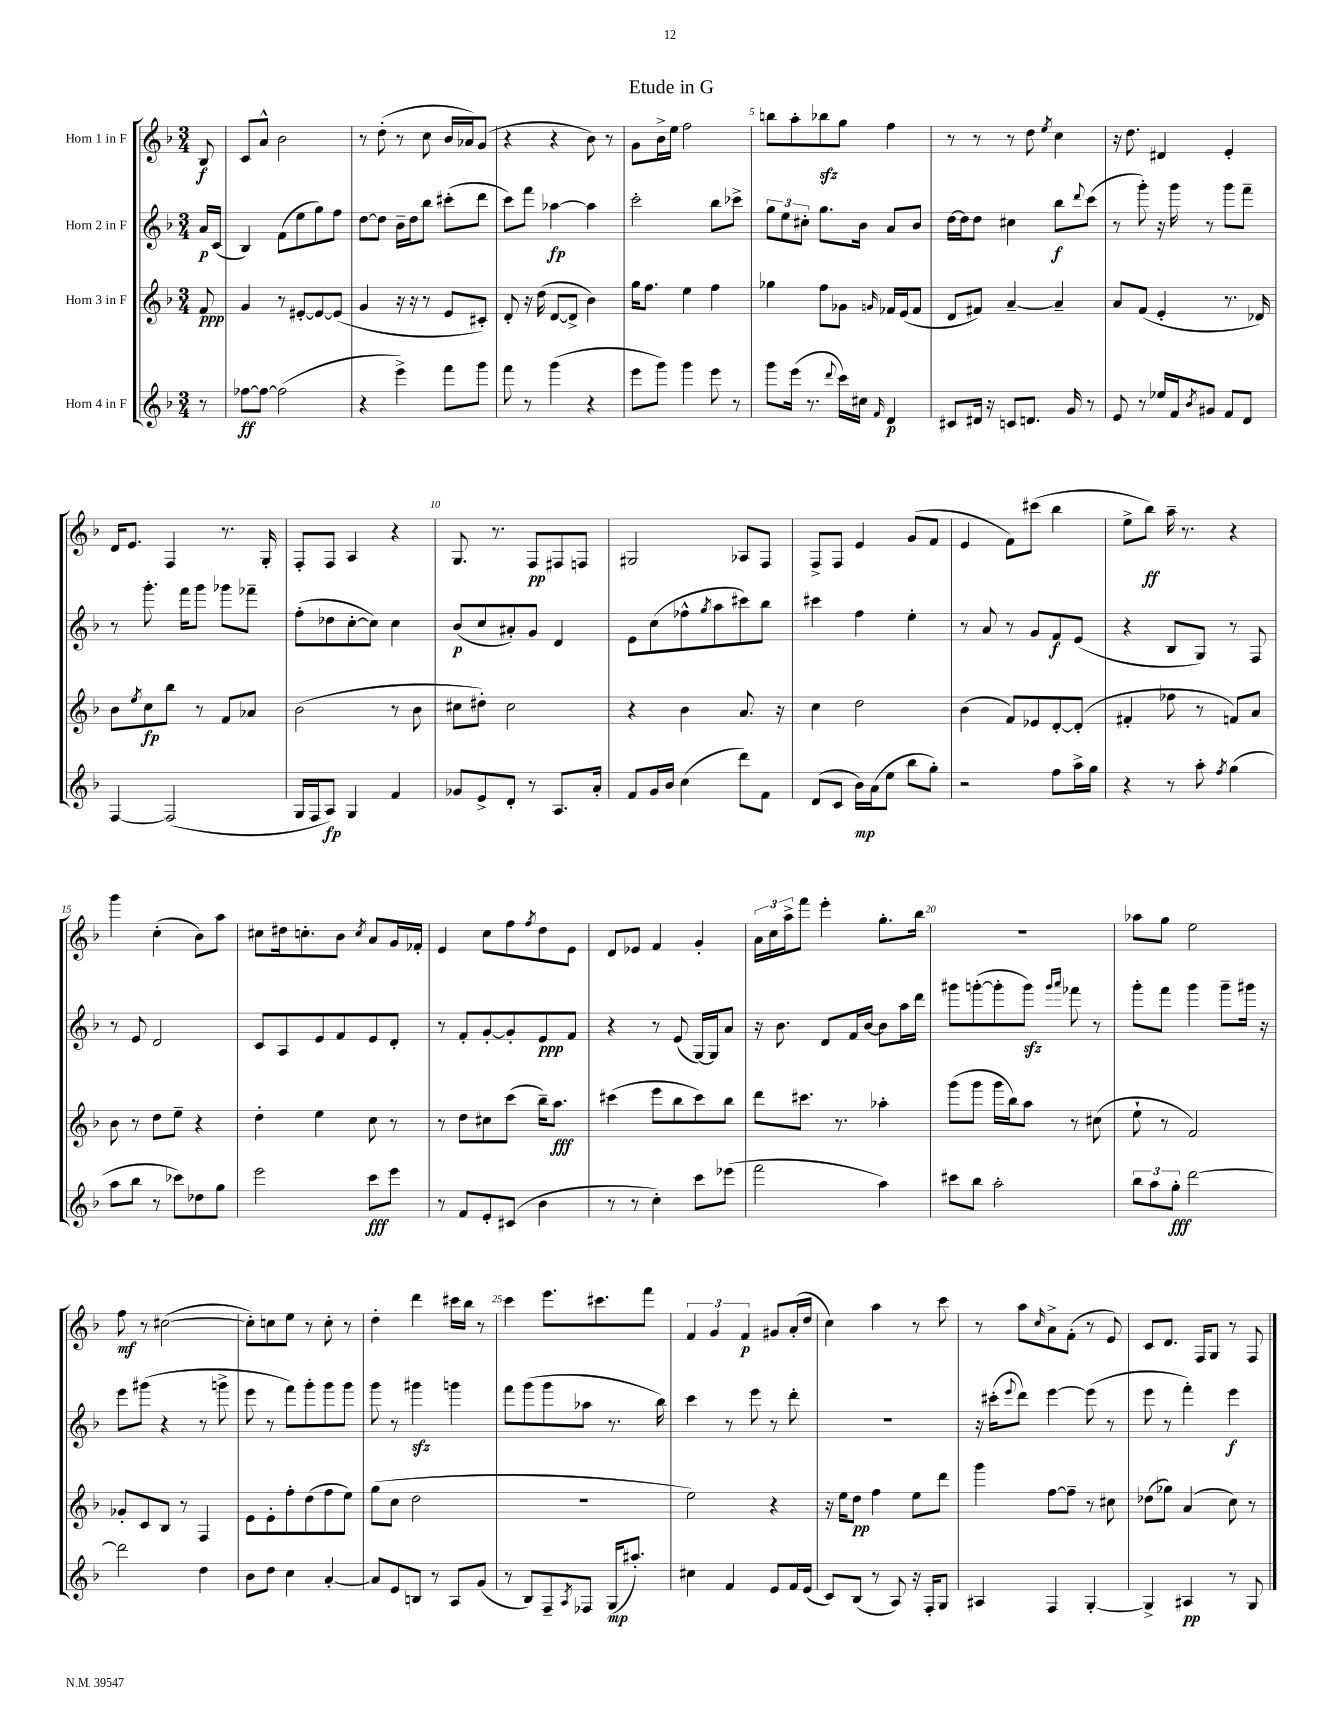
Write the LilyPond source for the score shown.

\header { title = "Etude in G" }
<<
\new StaffGroup <<
\new Staff = "s0" \with { instrumentName = "Horn 1 in F" } {
    \clef treble \key f \major \numericTimeSignature \time 3/4 \partial 8
    bes8\f |
    c'8 a'8-^ bes'2 |
    r8 d''8-.( r8 c''8 bes'16 aes'16) g'8( |
    r4 r4 bes'8) r8 |
    g'8 bes'16-> e''16 f''2 |
    b''8 a''8-. bes''8\sfz g''8 f''4 |
    r8 r8 r8 d''8 \acciaccatura { e''8 } c''4 |
    r16 d''8. dis'4 e'4-. |
    d'16 e'8. f4 r8. g16-. |
    f8-. f8 a4 r4 |
    g8. r8. f8\pp fis8 f8 |
    gis2 aes8 f8 |
    f8-> f8 e'4 g'8( f'8 |
    e'4 f'8) cis'''8( bes''4 |
    e''8-> bes''8\ff) a''16-- r8. r4 |
    g'''4 c''4-.( bes'8) a''8 |
    cis''8 dis''16 c''8.-. bes'8 \acciaccatura { c''8 } a'8 g'16 fes'16-. |
    e'4 c''8 f''8 \acciaccatura { f''8 } d''8 e'8 |
    d'8 ees'8 f'4 g'4-. |
    \tuplet 3/2 { a'16 c''16 a''16-> } f'''8 e'''4-. g''8.-. bes''16 |
    R2. |
    aes''8 g''8 e''2 |
    f''8\mf r8 cis''2~( |
    cis''8-.) c''8 e''8 r8 c''8-. r8 |
    d''4-. d'''4 cis'''16 bes''16 r8 |
    c'''4 e'''8. cis'''8. f'''8 |
    \tuplet 3/2 { f'4 g'4 f'4\p } gis'8 a'16-.( d''16 |
    c''4) a''4 r8 c'''8 |
    r8 a''8 \grace { c''16 } a'8-> f'8-.( r8 e'8) |
    c'8 d'8. f16 g8 r8 f8 \bar "|." |
}
\new Staff = "s1" \with { instrumentName = "Horn 2 in F" } {
    \clef treble \key f \major \numericTimeSignature \time 3/4 \partial 8
    a'16\p c'16( |
    bes4) f'8( e''8 g''8) f''8 |
    d''8~ d''8 bes'16-- d''16 bes''8 cis'''8-.( d'''8 |
    c'''8) f'''8 aes''4~\fp aes''4 |
    c'''2-. bes''8 ces'''8-> |
    \tuplet 3/2 { g''8 e''8 cis''8-. } g''8. bes'16 a'8 bes'8 |
    d''16~ d''16 d''8 cis''4 bes''8\f \appoggiatura { d'''8 } c'''8( |
    r8 g'''8-.) r16 g'''16 r8 g'''8 f'''8-- |
    r8 g'''8.-. f'''16 g'''8 ges'''8 fes'''8-- |
    f''8-.( des''8 c''8~-. c''8) c''4 |
    bes'8\p( c''8 ais'8-.) g'8 d'4 |
    e'8 c''8( fes''8-^ \acciaccatura { g''8 } a''8 cis'''8) bes''8 |
    cis'''4 f''4 e''4-. |
    r8 a'8 r8 g'8 f'8\f e'8( |
    r4 bes8 g8) r8 f8 |
    r8 e'8 d'2 |
    c'8 a8 e'8 f'8 e'8 d'8-. |
    r8 f'8-. g'8~-. g'8-. e'8\ppp f'8 |
    r4 r8 e'8( g16~) g16 a'8 |
    r16 bes'8. d'8 f'16 bes'16~ bes'8 a''16 d'''16 |
    gis'''8 g'''8~-.( g'''8-. g'''8\sfz) \grace { g'''16 a'''16 } fes'''8 r8 |
    g'''8-. f'''8 g'''4 g'''8-- gis'''16 r16 |
    e'''8 gis'''8( r4 r8 g'''8-> |
    e'''8 r8 f'''8) g'''8-. g'''8 g'''8 |
    g'''8 r8 gis'''4\sfz g'''4 |
    f'''8 g'''8( g'''8 aes''8 r8. bes''16) |
    c'''4 r8 e'''8 r8 d'''8-. |
    R2. |
    r16 cis'''16-.( \appoggiatura { e'''8 } d'''8) e'''4~ e'''8( r8 |
    e'''8 r8 f'''4-.) e'''4\f \bar "|." |
}
\new Staff = "s2" \with { instrumentName = "Horn 3 in F" } {
    \clef treble \key f \major \numericTimeSignature \time 3/4 \partial 8
    f'8\ppp |
    g'4 r8 eis'8~-. eis'8~ eis'8( |
    g'4 r16 r16 r8 e'8 cis'8-.) |
    d'8-. r16 d''16( d'8~ d'8-> bes'4) |
    g''16 f''8. e''4 f''4 |
    ges''4 f''8 ges'8 \grace { g'16 } fes'16 e'16( fes'8 |
    d'8 fis'8) a'4~-- a'4-- |
    a'8 f'8( e'4-. r8. des'16) |
    bes'8 \acciaccatura { e''8 } c''8\fp bes''8 r8 f'8 aes'8 |
    bes'2( r8 bes'8 |
    cis''8 dis''8-.) cis''2 |
    r4 bes'4 a'8. r16 |
    c''4 d''2 |
    bes'4( f'8) ees'8 d'8~-. d'8-.( |
    fis'4-. fes''8 r8 f'8) a'8 |
    bes'8 r8 d''8 e''8-- r4 |
    d''4-. e''4 c''8 r8 |
    r8 d''8 cis''8 c'''8( bes''16--) a''8.\fff |
    cis'''4( e'''8 bes''8 cis'''8) bes''8 |
    d'''8 cis'''8. r8. aes''4-. |
    g'''8( g'''8 g'''16 bes''16) a''8 r8 cis''8( |
    e''8-! r8 f'2) |
    ges'8-. c'8 bes8 r8 f4 |
    e'8 e'8-. f''8-. d''8( f''8 e''8) |
    g''8( c''8 d''2 |
    R2. |
    e''2) r4 |
    r16 e''16 d''8\pp f''4 e''8 d'''8 |
    g'''4 f''8~ f''8-- r8 cis''8 |
    des''8( ges''8) a'4( c''8) r8 \bar "|." |
}
\new Staff = "s3" \with { instrumentName = "Horn 4 in F" } {
    \clef treble \key f \major \numericTimeSignature \time 3/4 \partial 8
    r8 |
    fes''8~\ff fes''8~ fes''2( |
    r4 e'''4->) f'''8 g'''8 |
    f'''8 r8 g'''4( r4 |
    e'''8 g'''8) g'''4 e'''8 r8 |
    g'''8 e'''16( r8. \appoggiatura { d'''8 } c'''16) cis''16 \grace { f'16 } d'4\p |
    cis'8 dis'16 r16 c'8 d'8. g'16 r8 |
    e'8 r8 ees''16 f'16 \acciaccatura { bes'8 } gis'8 f'8 d'8 |
    f4~ f2( |
    g16 f16 a8\fp) g4 f'4 |
    ges'8 e'8-> d'8-. r8 a8. a'16-. |
    f'8 g'16 bes'16 c''4( d'''8) f'8 |
    d'8( c'8 bes'16\mp) a'16( e''8 bes''8 g''8-.) |
    r2 f''8 a''16-> g''16 |
    r4 r8 a''8-. \acciaccatura { f''8 } g''4( |
    a''8 bes''8 r8 ces'''8) des''8 g''8 |
    e'''2 c'''8\fff e'''8 |
    r8 f'8 e'8-. cis'8( bes'4 |
    r8 r8 c''4-.) c'''8 ees'''8( |
    f'''2 a''4) |
    cis'''8 bes''8 a''2-. |
    \tuplet 3/2 { bes''8 a''8 g''8-.\fff } d'''2~ |
    d'''2 d''4 |
    bes'8 d''8 c''4 a'4~-. |
    a'8 e'8 b8 r8 a8 g'8( |
    r8 bes8) f8-- \acciaccatura { a8 } fes8 g16\mp( ais''8.-.) |
    cis''4 f'4 e'8 f'16 e'16( |
    c'8) bes8( r8 a8) r16 f16-. g8 |
    ais4 f4 g4~-. |
    g4-> ais4\pp r8 g8 \bar "|." |
}
>>
>>
\layout { \context { \Score \override BarNumber.break-visibility = ##(#f #t #t) barNumberVisibility = #(every-nth-bar-number-visible 5) } }
